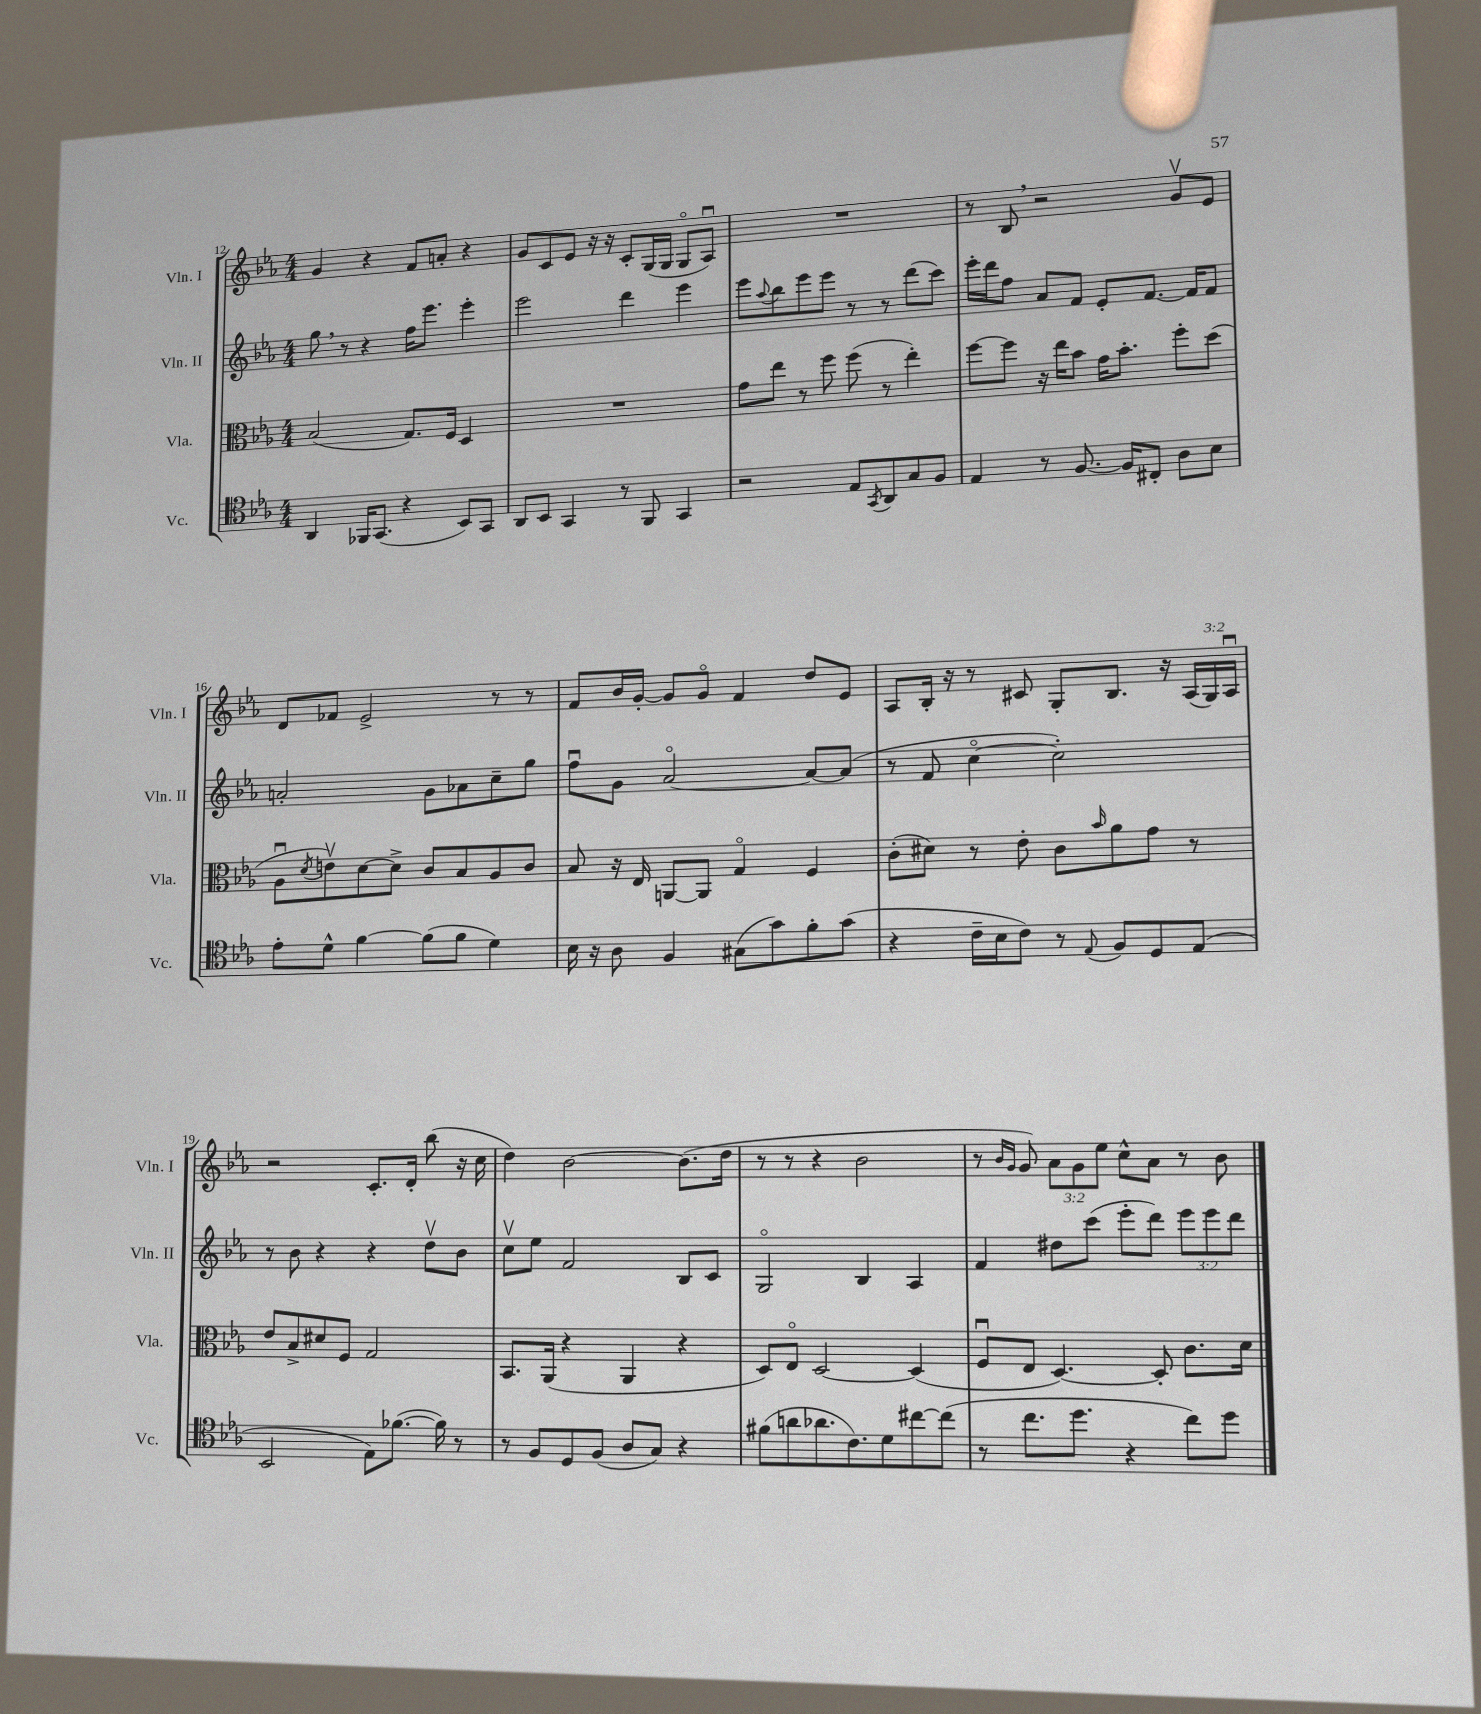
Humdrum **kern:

**kern	**kern	**kern	**kern
*staff4	*staff3	*staff2	*staff1
*clefC4	*clefC3	*clefG2	*clefG2
*k[b-e-a-]	*k[b-e-a-]	*k[b-e-a-]	*k[b-e-a-]
*M4/4	*M4/4	*M4/4	*M4/4
4AA-/	(2B-/	8gg\	4g/
.	.	8r	.
16FF-/LK	.	4r	4r
(8.GG/J	.	.	.
4r	8.G/L)	16ff\LK	8f/L
.	.	8.eee-\J	.
.	.	.	8a'/J
.	16F/Jk	.	.
8BB-/L)	4D/	4eee-'\	4r
8GG/J	.	.	.
=	=	=	=
8AA-/L	1r	2eee-\	8g/L
8BB-/J	.	.	8c/
4GG/	.	.	8e-/J
.	.	.	16r
.	.	.	16r
8r	.	4ddd\	8c'/L
8FF/	.	.	(16G/L
.	.	.	16G/JJ
4GG/	.	4eee-\	8Go/L
.	.	.	8A-u/J)
=	=	=	=
2r	8g\L	8eee-\L	1r
.	.	8qqaa-/	.
.	8ee-\J	8bb-\	.
.	8r	8eee-\	.
.	8ff\	8eee-\J	.
8E-/L	(8ff\	8r	.
8qGG/	.	.	.
8AA-/	8r	8r	.
8G/	4ee-'\)	(8ddd\L	.
8F/J	.	8ccc\J)	.
=	=	=	=
4E-/	[8ff\L	16eee-'\LL	8r
.	.	16ddd\J	.
.	8ff\]J	8ff\J	8B-/
8r	16r	8a-/L	2r
.	16ee-\LK	.	.
[8.F/	8b-\J	8f/J	.
.	16g\LK	8e-'/L	.
16F/]LK	8.b-'\J	.	.
8C#'/J	.	[8.f/J	.
8A-\L	8ff'\L	.	8gv/L
.	.	16f/]LK	.
8B-\J	(8dd\J	8f/J	8e-/J
=	=	=	=
8e-'\L	8A-u\L	2a'/	8d/L
.	8qd/	.	.
8d^^\J	8ev\)	.	8f-/J
[4f\	[8d\	.	2e-^/
.	8d^\]J	.	.
(8f\]L	8c/L	8g\L	.
8f\J	8B-/	8a-\	.
4d\)	8A-/	8cc~\	8r
.	8c/J	8gg\J	8r
=	=	=	=
16B-\	8B-/	8ffu\L	8f/L
16r	.	.	.
8A-\	16r	8g\J	16b-/L
.	16E-/	.	[16g'/JJ
4F/	[8AA/L	[2a-o/	8g/]L
.	8AA/]J	.	8go/J
(8G#\L	4Go/	.	4f/
8g\)	.	.	.
8f'\	4F/	8a-/_L	8dd/L
(8g\J	.	(8a-/]J	8e-/J
=	=	=	=
4r	(8c'\L	8r	8A-/L
.	8d#\J)	8f/	16B-'/Jk
.	.	.	16r
16c~\LL	8r	[4cco\	8r
16B-\J	.	.	.
8c\J)	8e-'\	.	8c#/
8r	8c\L	2cc'\])	8G'/L
8qqE-/	16qqb-/	.	.
8F/L	8a-\	.	8.B-/J
8D/	8g\J	.	.
.	.	.	16r
(8E-/J	8r	.	(24A-/LL
.	.	.	24G/)
.	.	.	24A-u/JJ
=	=	=	=
2BB-/	8e-/L	8r	2r
.	8B-^/	8b-\	.
.	8d#/	4r	.
.	8F/J	.	.
8E-\L)	2G/	4r	8.c'/L
([8.f-\J	.	.	.
.	.	.	16d'/Jk
.	.	8ddv\L	(8bb-\
16f-\])	.	.	.
8r	.	8b-\J	16r
.	.	.	16cc\
=	=	=	=
8r	8.BB-/L	8ccv\L	4dd\)
8F/L	.	8ee-\J	.
.	(16AA-/Jk	.	.
8D/	4r	2f/	[2b-\
(8F/J	.	.	.
8A-/L	4AA-/	.	.
8G/J)	.	.	.
4r	4r	8B-/L	(8.b-\]L
.	.	8c/J	.
.	.	.	16dd\Jk
=	=	=	=
(8f#\L	8D/L)	2Go/	8r
8a\	8E-o/J	.	8r
8.a-\	[2D/	.	4r
8.c\)	.	.	.
.	.	4B-/	2b-\
8d\	.	.	.
[8cc#\	(4D/]	4A-/	.
(8cc#\]J	.	.	.
=	=	=	=
8r	8Fu/L	4f/	8r
.	.	.	16qqb-/LL
.	.	.	16qqg/JJ
8.cc\L	8E-/J	.	8g/)
.	[4.D/)	8dd#\L	12a-\L
8.dd\J	.	.	.
.	.	.	12g\
.	.	(8ccc\J	.
.	.	.	12ee-\J
4r	.	8eee-'\L	8cc^^\L
.	8D'/]	8ddd\J)	8a-\J
8cc\L)	8.c\L	12eee-\L	8r
.	.	12eee-\	.
8dd\J	.	.	8b-\
.	.	12ddd\J	.
.	16d\Jk	.	.
==	==	==	==
*-	*-	*-	*-
